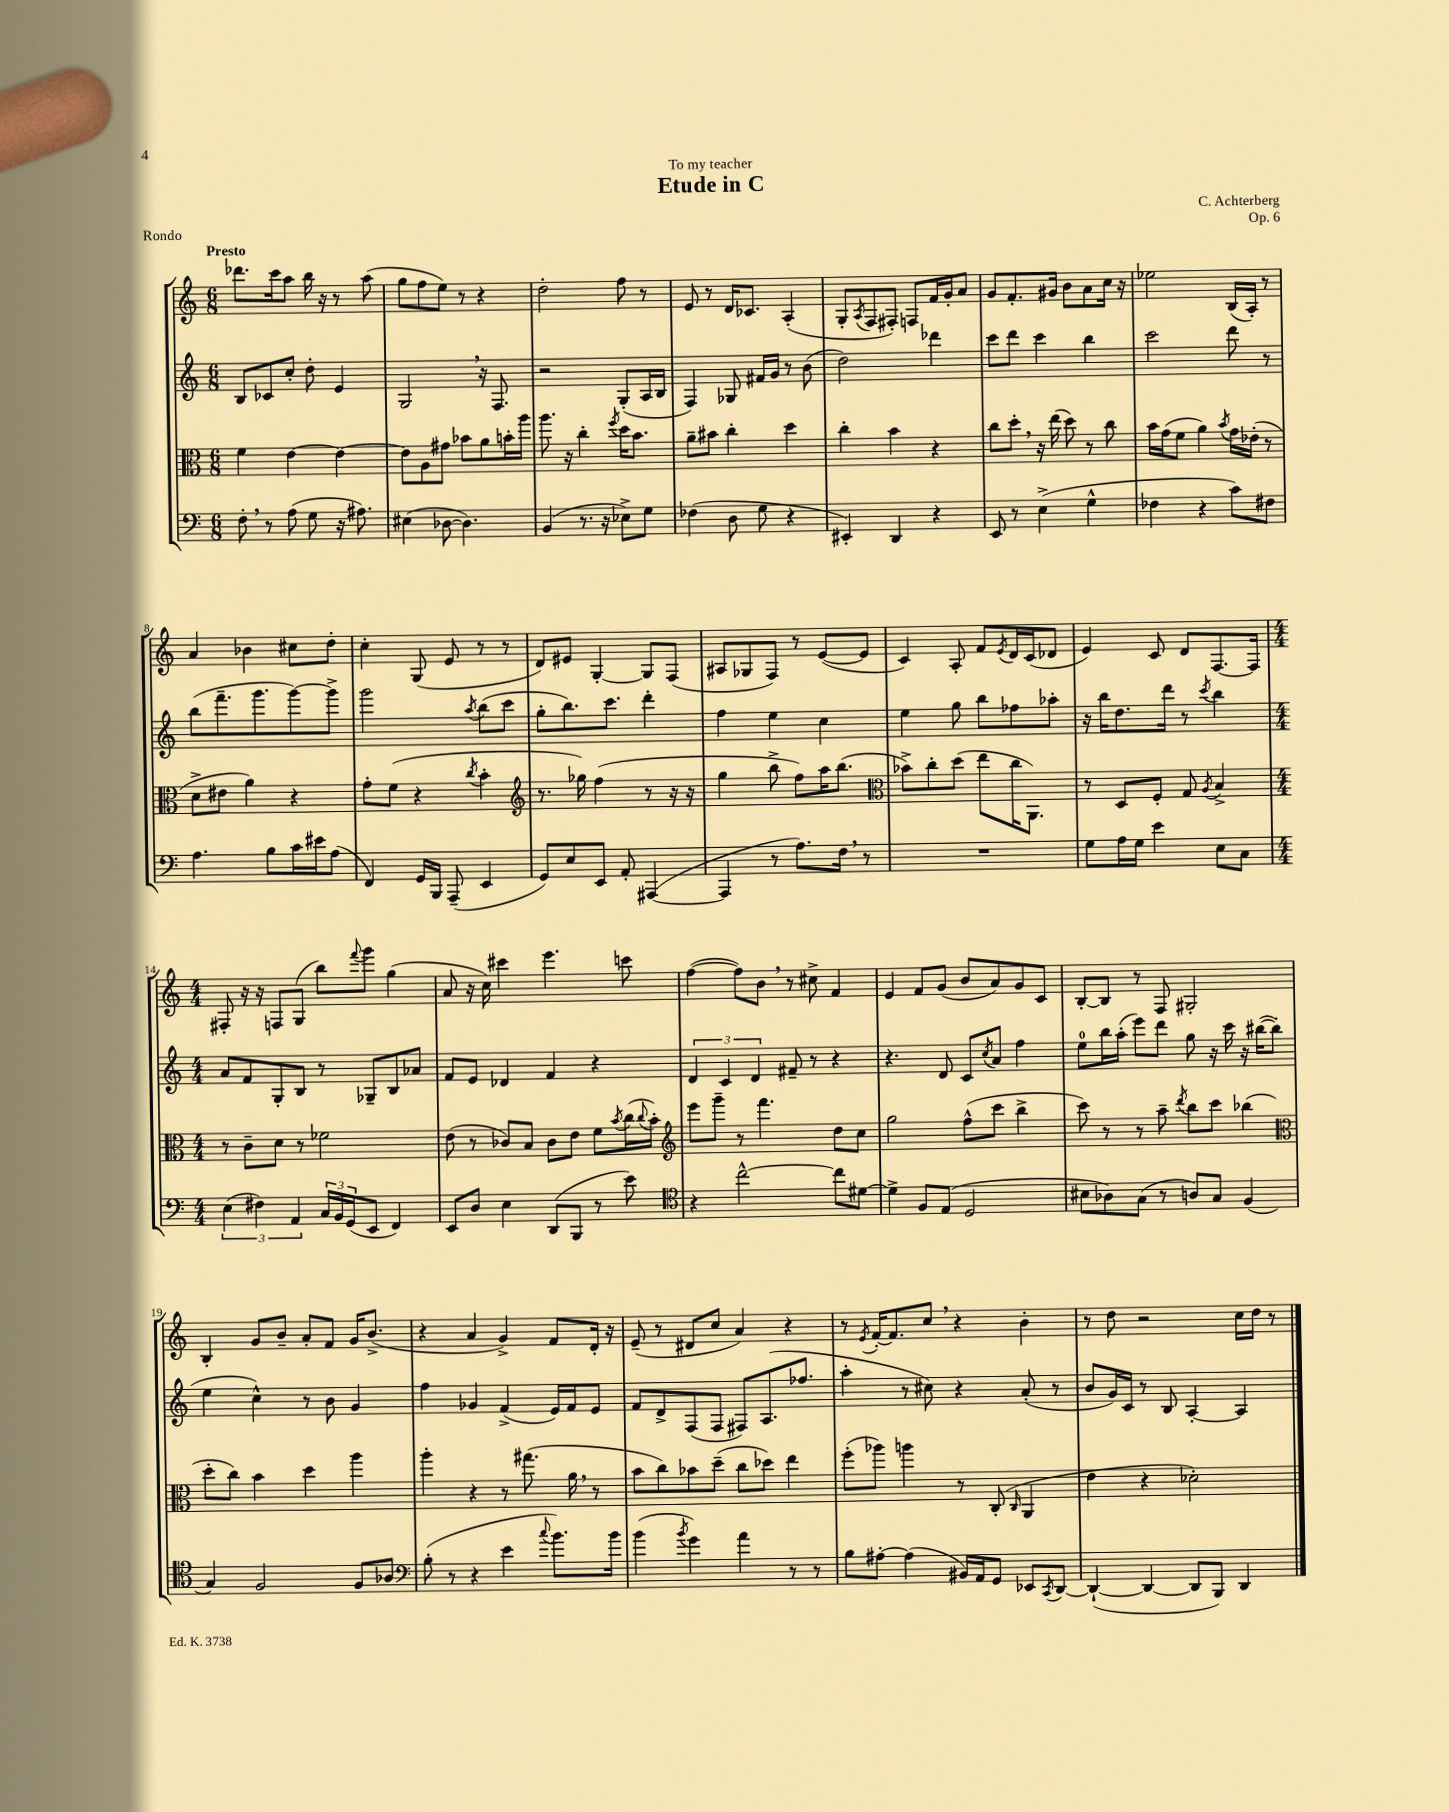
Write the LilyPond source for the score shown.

\header { title = "Etude in C" composer = "C. Achterberg" dedication = "To my teacher" opus = "Op. 6" piece = "Rondo" }
<<
\new StaffGroup <<
\new Staff = "s0" {
    \clef treble \key c \major \numericTimeSignature \time 6/8 \tempo "Presto"
    des'''8. c'''16 a''8 b''16 r16 r8 a''8( |
    g''8 f''8 e''8) r8 r4 |
    d''2-. f''8 r8 |
    e'8 r8 d'16 ces'8. a4-.( |
    g8-. \acciaccatura { a8 } f8 fis8-.) f8 f'16 g'16-. a'8 |
    g'8 f'8.-. gis'16 b'8 a'8 c''16 r16 |
    ees''2 b16( a16-.) r8 |
    a'4 bes'4 cis''8 d''8-. |
    c''4-. g8( e'8 r8 r8 |
    d'8) eis'8 g4~-. g8 f8( |
    ais8 ges8 f8) r8 e'8~( e'8 |
    c'4) a8-. f'8 \acciaccatura { e'8 } d'16 c'16( des'8 |
    e'4) c'8 d'8 f8.~ f16 |
    \numericTimeSignature \time 4/4 fis8-. r16 r16 f8 g8( b''8) \appoggiatura { f'''8 } g'''8 g''4( |
    a'8 r16 c''16) cis'''4 e'''4. c'''8 |
    f''4~( f''8) b'8 \breathe r8 cis''8-> f'4 |
    e'4 f'8 g'8( b'8 a'8) g'8 c'8 |
    b8~-. b8 r8 f8 gis2-. |
    b4-. g'8 b'8-- a'8-. f'8 g'16 b'8.->( |
    r4 a'4 g'4->) f'8 d'16-. r16 |
    e'8--( r8 dis'8 c''8 a'4) r4 |
    r8 \acciaccatura { e'8 } f'16~-. f'8. c''8 \breathe r4 b'4-. |
    r8 d''8 r2 c''16 d''16 r8 \bar "|." |
}
\new Staff = "s1" {
    \clef treble \key c \major \numericTimeSignature \time 6/8
    b8 ces'8 c''8-. d''8-. e'4 |
    g2 \breathe r16 f8. |
    r2 g8-.( a16 b16 |
    f4) ges8 fis'16 g'16 r8 b'8( |
    d''2) des'''4 |
    c'''8 d'''8 c'''4 b''4 |
    c'''2 d'''8 r8 |
    b''8( f'''8.-- g'''8. g'''8~) g'''8-> |
    g'''2 \acciaccatura { a''8 } b''8( c'''8 |
    g''8-. b''8.) c'''8. d'''4-. |
    f''4 e''4 c''4 |
    e''4 g''8 b''8 fes''8 aes''8-. |
    r16 b''16 d''8. d'''16 r8 \acciaccatura { c'''8 } b''4 |
    \numericTimeSignature \time 4/4 a'8 f'8 g8-. b8 r8 ges8-- b8 aes'8 |
    f'8 e'8 des'4 f'4 r4 |
    \tuplet 3/2 { d'4 c'4 d'4 } fis'8-- r8 r4 |
    r4. d'8 c'8 \acciaccatura { c''8 } a'8 f''4 |
    e''8-0 b''16 a''16-.( e'''8) d'''8 g''8 r16 c'''16 r16 bis''16~( bis''8-. |
    e''4 c''4-^) r8 b'8 g'4 |
    f''4 ges'4 f'4->( e'16) f'16 e'8 |
    f'8 d'8-> f8( f8 fis8) a8.( fes''8. |
    a''4-. r8 cis''8) r4 a'8-.( r8 |
    b'8 g'16) c'16 r8 b8 a4~-. a4 \bar "|." |
}
\new Staff = "s2" {
    \clef alto \key c \major \numericTimeSignature \time 6/8
    f'4 e'4~ e'4~ |
    e'8 a8 gis'8 bes'8 a'8 b'16-. a''16 |
    a''8. r16 c''4-. \acciaccatura { f''8 } d''16 b'8. |
    a'8-- bis'8 c''4-. d''4 |
    c''4-. b'4 r4 |
    c''8 d''8-. \breathe r16 e''16( d''8) r8 c''8 |
    b'16 g'16( f'8 a'4) \acciaccatura { b'8 } g'16 ees'16-.( r8 |
    d'8-> eis'8 a'4) r4 |
    g'8-. f'8( r4 \acciaccatura { c''8 } b'4-. |
    \clef treble r8. ges''16) f''4( r8 r16 r16 |
    g''4 b''8-> f''8) a''16 b''8.( |
    \clef alto bes'8->) c''8-. d''8( e''8 c''16 a,8.) |
    r8 d8 f8-. g8 \acciaccatura { a8 } b4-> |
    \numericTimeSignature \time 4/4 r8 c'8-- d'8 r8 fes'2 |
    e'8( r8 ces'8) b8 ces'8 e'8 f'8 \acciaccatura { b'8 } c''16( \appoggiatura { c''8 } b'16-.) |
    \clef treble e'''8 g'''8-- r8 f'''4. d''8 c''8 |
    g''2 f''8-^( c'''8 b''4-> |
    c'''8) r8 r8 a''8-- \acciaccatura { d'''8 } b''8 c'''8 bes''4( |
    \clef alto d''8-. c''8) b'4 d''4 a''4 |
    a''4-. r4 r8 gis''8.( a'16 \breathe r8 |
    b'8 c''8) bes'8 d''8--( c''8 des''8) e''4 |
    f''8-.( aes''8) a''4 r8 c8-.( \grace { c16 } a,4 |
    e'4 r4 des'2-.) \bar "|." |
}
\new Staff = "s3" {
    \clef bass \key c \major \numericTimeSignature \time 6/8
    f8-. \breathe r8 a8( g8 r16 ais8.) |
    eis4( des8~ des4.) |
    b,4( r8. r16 ees8->) g8 |
    fes4( d8 g8 r4 |
    eis,4-.) d,4 r4 |
    e,8 r8 e4->( g4-^ |
    fes4 r4 c'8) fis8 |
    a4. b8 c'16 eis'16 a8( |
    f,4) g,16 b,,16 a,,8--( e,4 |
    g,8) e8 e,8 a,8-. ais,,4~( |
    ais,,4 r8 a8.) f16 \breathe r8 |
    R2. |
    g8 a16 g16 e'4 e8 c8 |
    \numericTimeSignature \time 4/4 \tuplet 3/2 { e4( fis4) a,4 } \tuplet 3/2 { c16 b,16 g,16( } e,8 f,4) |
    e,8 d8 e4 d,8( b,,8 r8 e'8) |
    \clef tenor r4 c''2~-^ c''8 dis'8~ |
    dis'4-> f8 e8( d2 |
    bis8 aes8) g8( r8 a8) g8 f4( |
    g4) f2 f8 aes8 |
    \clef bass b8-.( r8 r4 e'4 \appoggiatura { c''8 } b'8.) b'16 |
    b'4( \acciaccatura { b'8 } g'4) a'4 r8 r8 |
    b8 ais8~-. ais4( bis,16) a,16 g,8 ees,8 \acciaccatura { c,8 } d,8~ |
    d,4~-!( d,4~ d,8 b,,8) d,4 \bar "|." |
}
>>
>>
